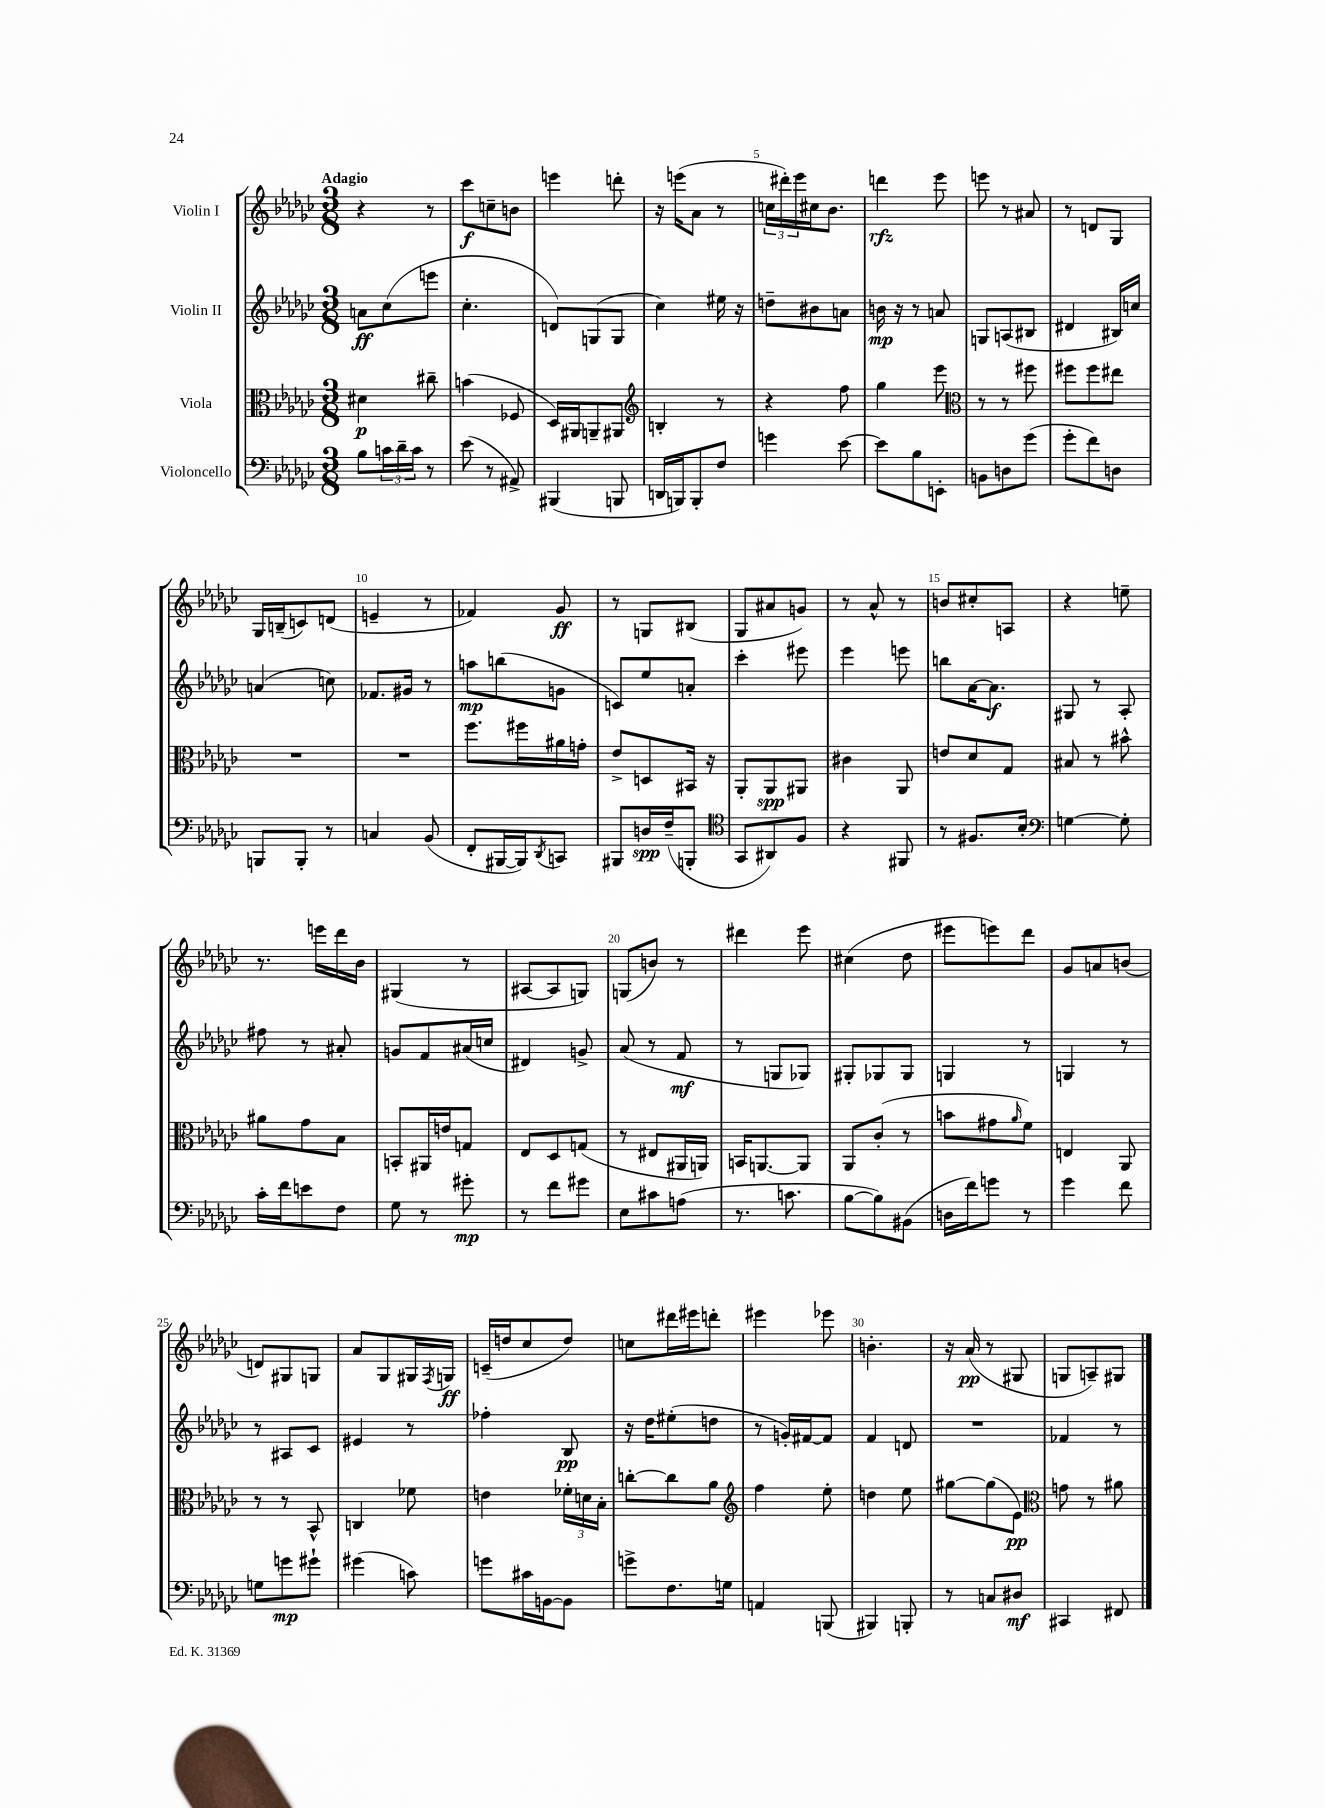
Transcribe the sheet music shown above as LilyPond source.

<<
\new StaffGroup <<
\new Staff = "s0" \with { instrumentName = "Violin I" } {
    \clef treble \key ges \major \numericTimeSignature \time 3/8 \tempo "Adagio"
    r4 r8 |
    ces'''8\f c''8-- b'8 |
    e'''4 d'''8-. |
    r16 e'''16( aes'8 r8 |
    \tuplet 3/2 { c''16 dis'''16-.) ees'''16 } cis''16 bes'8. |
    d'''4\rfz ees'''8 |
    e'''8 r8 ais'8 |
    r8 d'8 ges8 |
    ges16 b16--( c'8) d'8( |
    e'4-- r8 |
    fes'4) ges'8\ff |
    r8 g8 bis8( |
    ges8 ais'8 g'8) |
    r8 aes'8-^ r8 |
    b'8 cis''8-. a8 |
    r4 e''8-- |
    r8. e'''16 des'''16 bes'16 |
    gis4( r8 |
    ais8~ ais8 g8) |
    g8( b'8) r8 |
    dis'''4 ees'''8 |
    cis''4( des''8 |
    eis'''8 e'''8) des'''8 |
    ges'8 a'8 b'8( |
    d'8) gis8 g8 |
    aes'8 ges8 gis16 \acciaccatura { f8 } g16\ff |
    c'16--( d''16 ces''8 d''8) |
    c''8 dis'''16 eis'''16 d'''8-. |
    eis'''4 ees'''8 |
    b'4.-. |
    r16 aes'16\pp( r8 gis8 |
    g8 a8--) gis8 \bar "|." |
}
\new Staff = "s1" \with { instrumentName = "Violin II" } {
    \clef treble \key ges \major \numericTimeSignature \time 3/8
    a'8\ff ces''8( e'''8 |
    ces''4.-. |
    d'8) g8( g8 |
    ces''4) eis''16 r16 |
    d''8-- bis'8 a'8 |
    b'16\mp r16 r8 a'8 |
    g8 a8( bis8 |
    dis'4 bis16) c''16 |
    a'4( c''8) |
    fes'8. gis'16 r8 |
    a''8\mp b''8( g'8 |
    c'8) ees''8 a'8-. |
    ces'''4-. eis'''8 |
    ees'''4 e'''8 |
    b''8 aes'16~ aes'8.\f |
    gis8 r8 aes8-. |
    fis''8 r8 ais'8-. |
    g'8 f'8 ais'16( c''16 |
    dis'4) g'8-> |
    aes'8( r8 f'8\mf |
    r8 g8 ges8) |
    gis8-. ges8 ges8 |
    g4 r8 |
    g4 r8 |
    r8 ais8 ces'8 |
    eis'4 r8 |
    fes''4-. bes8\pp |
    r16 des''16 eis''8-.( d''8 |
    r8 g'16-.) fis'16~ fis'8 |
    f'4 d'8 |
    R4. |
    fes'4 r8 \bar "|." |
}
\new Staff = "s2" \with { instrumentName = "Viola" } {
    \clef alto \key ges \major \numericTimeSignature \time 3/8
    dis'4\p cis''8-- |
    b'4( fes8 |
    des16) ais,16 a,8-- ais,8 |
    \clef treble b4-. r8 |
    r4 f''8 |
    ges''4 ees'''8 |
    \clef alto r8 r8 fis''8 |
    fis''8 fis''8 eis''8 |
    R4. |
    R4. |
    f''8. fis''16 ais'16 g'16-. |
    ees'8-> d8 bis,16 r16 |
    aes,8-. aes,8\spp ais,8 |
    cis'4 aes,8 |
    e'8 des'8 ges8 |
    bis8 r8 bis'8-^ |
    ais'8 ges'8 bes8 |
    b,8-. ais,16 e'16 g8 |
    ees8 des8 g8( |
    r8 eis8 ais,16 a,16) |
    b,16 a,8.~ a,8 |
    aes,8 ces'8-.( r8 |
    b'8 gis'8 \grace { aes'16 } f'8) |
    e4 aes,8 |
    r8 r8 bes,8-^ |
    c4 fes'8 |
    e'4 \tuplet 3/2 { fes'16-. d'16 bes16-. } |
    c''8~-. c''8 aes'8 |
    \clef treble f''4 ees''8-. |
    d''4 ees''8 |
    gis''8~ gis''8( ees'8\pp) |
    \clef alto g'8 r8 ais'8 \bar "|." |
}
\new Staff = "s3" \with { instrumentName = "Violoncello" } {
    \clef bass \key ges \major \numericTimeSignature \time 3/8
    bes8 \tuplet 3/2 { c'16 des'16-- c'16 } r8 |
    ees'8( r8 ais,8->) |
    bis,,4( b,,8 |
    d,16 b,,16) b,,8-. f8 |
    g'4 ees'8~ |
    ees'8 bes8 e,8-. |
    b,8 d8 ges'8( |
    ges'8-. f'8) d8 |
    b,,8 b,,8-. r8 |
    c4 bes,8( |
    f,8-. bis,,16~ bis,,16) \acciaccatura { des,8 } c,8 |
    bis,,8 d16\spp f16--( b,,8-. |
    \clef tenor ges,8 ais,8) f8 |
    r4 fis,8 |
    r8 fis8. bes16-. |
    \clef bass g4~ g8-. |
    ces'16-. f'16 e'8 f8 |
    ges8 r8 gis'8-.\mp |
    r8 f'8 gis'8 |
    ees8 cis'8 a8( |
    r8. c'8. |
    bes8~ bes8) bis,8( |
    d16 f'16) g'8 r8 |
    ges'4 f'8 |
    g8 g'8\mp gis'8-! |
    gis'4( c'8) |
    g'8 cis'16 b,16~ b,8 |
    g'8-> f8. g16 |
    a,4 b,,8( |
    bis,,4) b,,8-. |
    r8 c8 dis8\mf |
    cis,4 fis,8 \bar "|." |
}
>>
>>
\layout { \context { \Score \override BarNumber.break-visibility = ##(#f #t #t) barNumberVisibility = #(every-nth-bar-number-visible 5) } }
